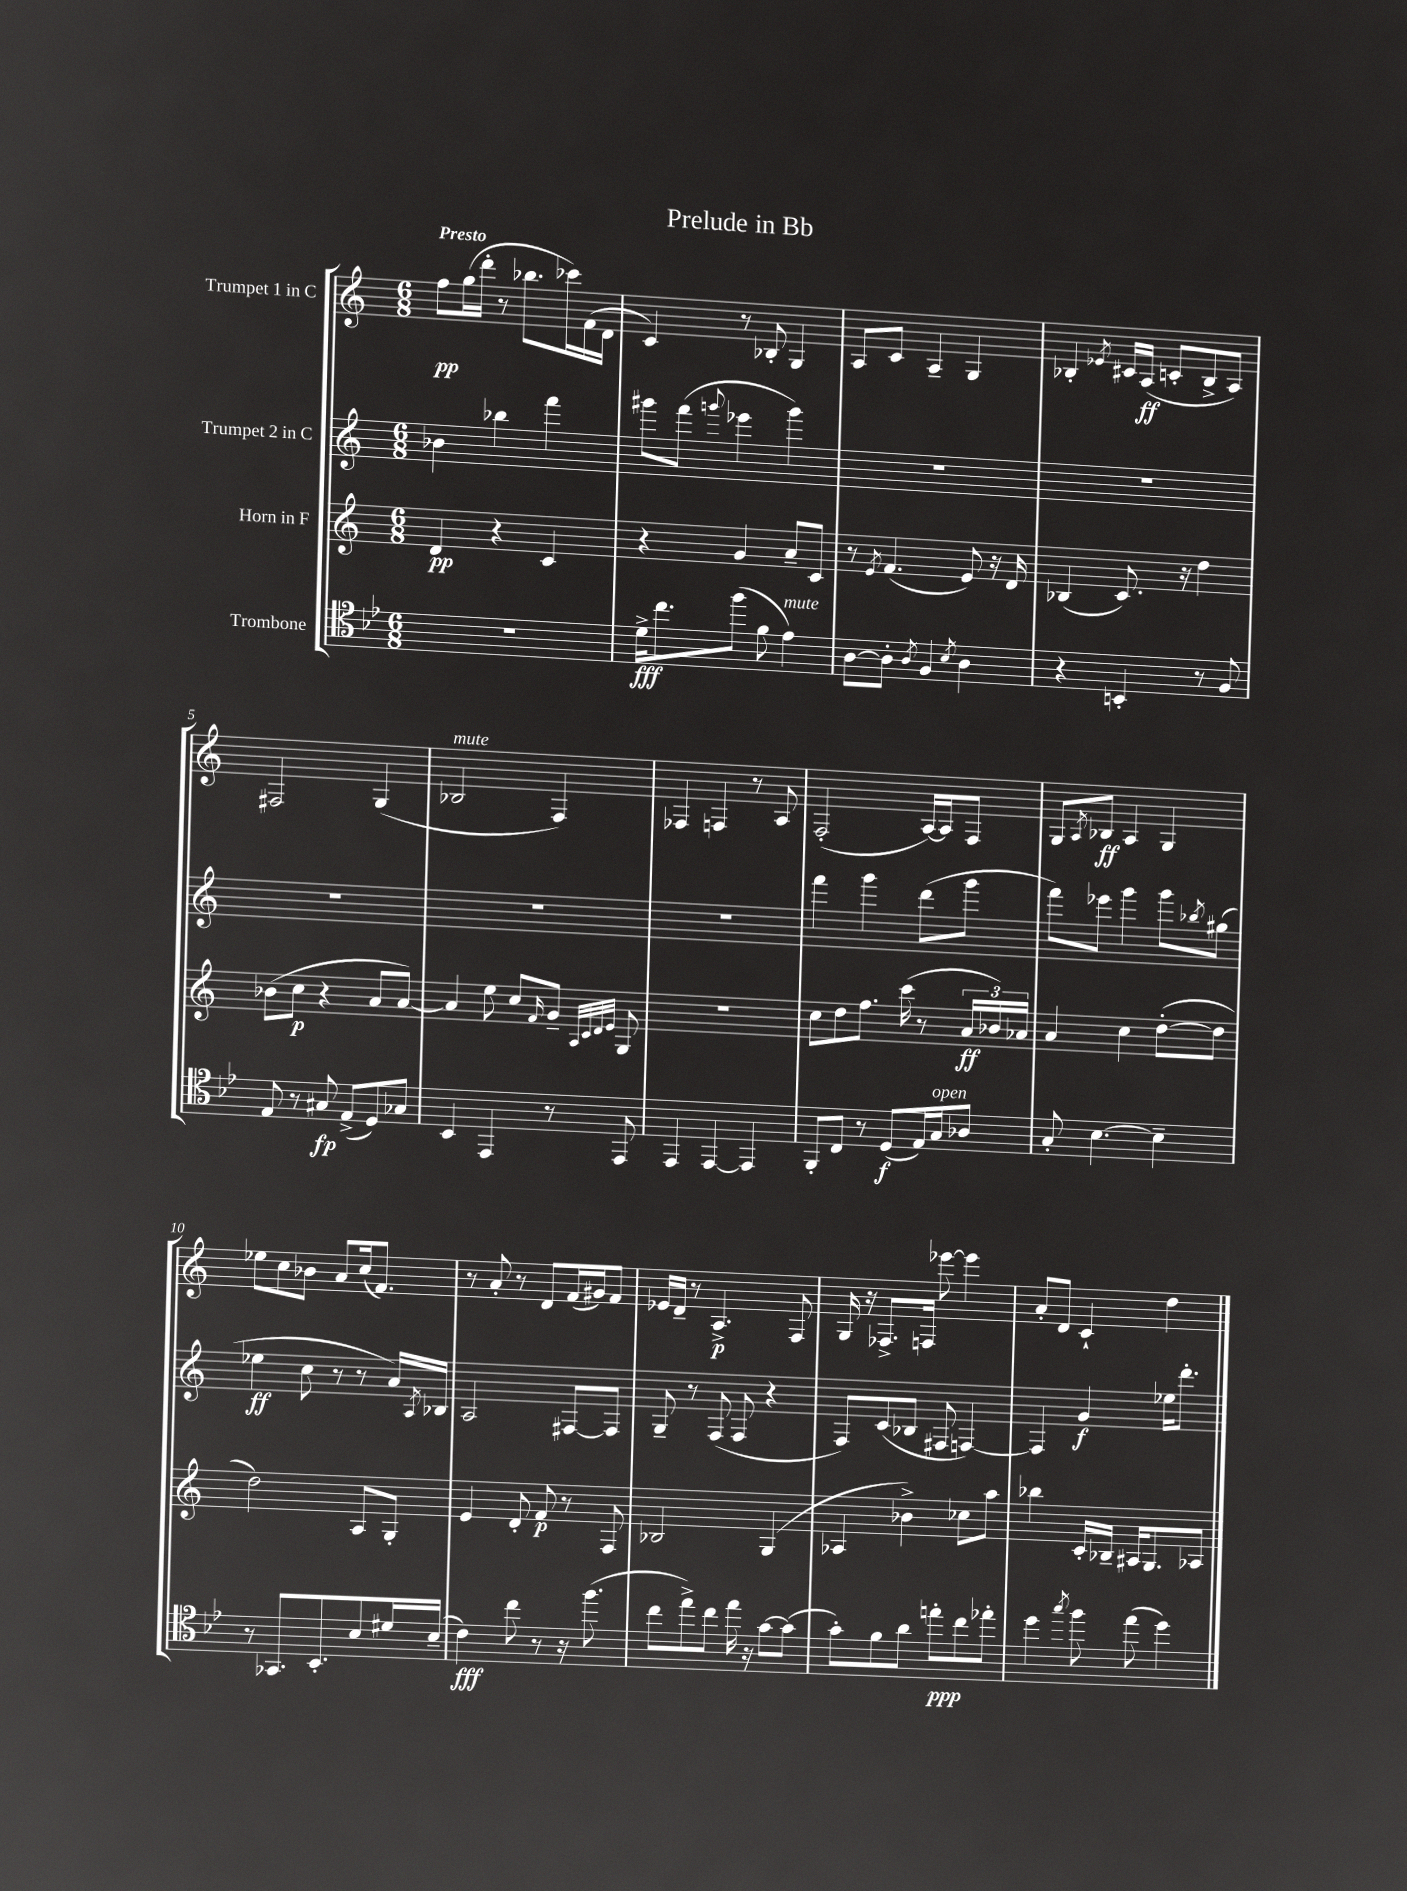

**kern	**kern	**kern	**kern
*staff4	*staff3	*staff2	*staff1
*clefC4	*clefG2	*clefG2	*clefG2
*k[b-e-]	*k[]	*k[]	*k[]
*M6/8	*M6/8	*M6/8	*M6/8
2.r	4d/	4b-\	8ff\L
.	.	.	(16gg\L
.	.	.	16ddd'\JJ
.	4r	4bb-\	8r
.	.	.	8.bb-\L
.	4c/	4fff\	.
.	.	.	16ccc-\L)
.	.	.	(16f\
.	.	.	16d\JJ
=	=	=	=
16d^\LK	4r	8ggg#\L	4c/)
8.cc\	.	.	.
.	.	(8fff\J	.
.	.	8qqggg/	.
(8ff\J	4g/	4eee-\	8r
8f\	.	.	8B-'/
4e-\)	8a~/L	4ggg\)	4G/
.	8c/J	.	.
=	=	=	=
[8A\L	8r	2.r	8A/L
.	8qe/	.	.
8A'\]J	(4.f/	.	8c/J
8qA/	.	.	.
4F/	.	.	4A~/
8qB-/	.	.	.
4A\	8e/)	.	4G/
.	16r	.	.
.	16d/	.	.
=	=	=	=
4r	(4B-/	2.r	4B-'/
.	.	.	8qe-/
4BB'/	8.c/)	.	16c#/LL
.	.	.	(16A/JJ
.	.	.	8c'/L
.	16r	.	.
8r	4dd\	.	8B-^/
8F/	.	.	8A/J)
=	=	=	=
8E-/	(8b-\L	2.r	2F#/
8r	8cc\J	.	.
8G#/	4r	.	.
(8E-^/L	.	.	.
8D/)	8a/L	.	(4G/
8G-/J	[8a/J)	.	.
=	=	=	=
4BB-/	4a/]	2.r	2B-/
4EE-/	8ee\	.	.
.	8cc/L	.	.
.	16qqf/	.	.
8r	8g~/J	.	4F/)
.	32qqA/LLL	.	.
.	32qqc/	.	.
.	32qqd/	.	.
.	32qqe/JJJ	.	.
8EE-/	8G/	.	.
=	=	=	=
4EE-/	2.r	2.r	4F-/
[4EE-/	.	.	4F/
4EE-/]	.	.	8r
.	.	.	8A/
=	=	=	=
8FF'/L	8cc\L	4fff\	(2F'/
8C/J	8dd\	.	.
8r	8.ff\J	4ggg\	.
(8D/L	.	.	.
.	(16ccc\	.	.
16E-/L)	8r	(8ddd\L	[16A/LL)
16G/J	.	.	16A/]J
8A-/J	24a/LL	8ggg\J	8F/J
.	24b-/)	.	.
.	24a-/JJ	.	.
=	=	=	=
8G'/	4a/	8fff\L)	8G/L
.	.	.	8qA/
[4.B-\	.	8eee-\J	8B-/J
.	4cc\	4ggg\	4A/
4B-~\]	([8dd'\L	8ggg\L	4G/
.	.	8qbb-/	.
.	8dd\]J	(8gg#\J	.
=	=	=	=
8r	2dd\)	4ee-\	8ee-\L
8.GG-/L	.	.	8cc\
.	.	8cc\	8b-\J
8.BB-'/	.	.	.
.	.	8r	8a/L
8B-/	8A/L	8r	(16cc/k
.	.	.	8.f/J)
16d#/L	8G'/J	16a/LL)	.
.	.	8qA/	.
(16B-~/JJ	.	16B-/JJ	.
=	=	=	=
4c\)	4e/	2A/	8r
.	.	.	8a'/
8cc\	8d'/	.	8r
8r	8f/	.	8d/L
16r	8r	[8F#/L	(16f/L
(8.ff\	.	.	16g#/J)
.	8F/	8F#/]J	8f/J
=	=	=	=
8cc\L	2B-/	8G~/	16e-/LL
.	.	.	16d~/JJ
8ee-^\)	.	8r	8r
8cc\J	.	(8F/	4.A^/
16ee-\	.	8F/	.
16r	.	.	.
[8g\L	(4G/	4r	.
(8g\]J	.	.	8F/
=	=	=	=
8g'\L)	4A-/	8F/L)	16G/
.	.	.	16r
8f\	.	(8c/	8.F-^/L
8a\J	4b-^\)	8B-/J	.
.	.	.	16F/Jk
8ee'\L	.	8F#/	[8eee-\
8cc\	8cc-\L	[4F/)	4eee-\]
8ee-'\J	8aa\J	.	.
=	=	=	=
4dd\	4bb-\	4F/]	8a'/L
.	.	.	8d/J
8qgg/	.	.	.
8ff\	16c'/LL	4g/	4c`/
.	16B-~/JJ	.	.
(8ee-\	16A#/LK	.	.
.	8.G/	.	.
4dd\)	.	16ee-\LK	4dd\
.	.	8.ddd'\J	.
.	8A-/J	.	.
==	==	==	==
*-	*-	*-	*-
